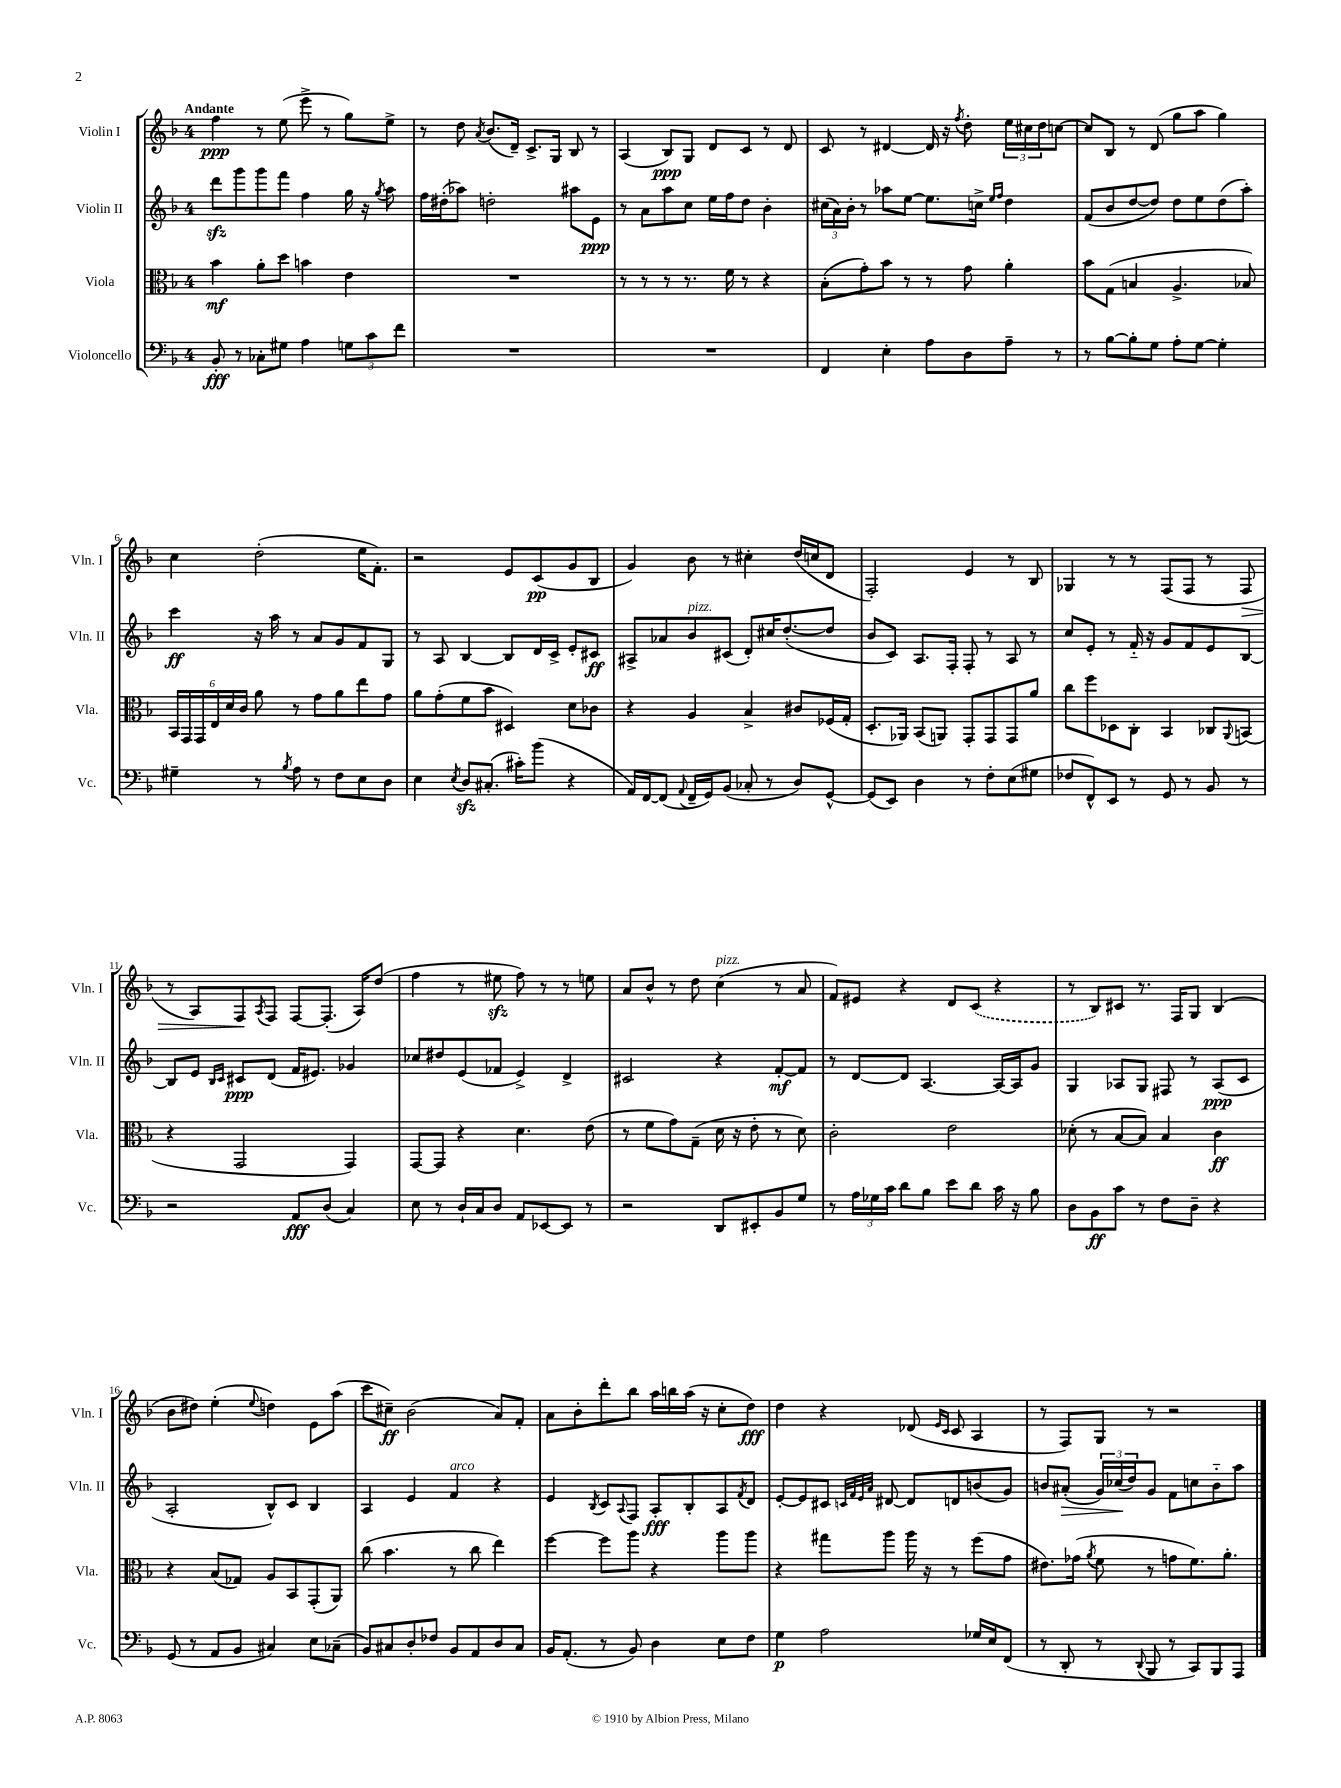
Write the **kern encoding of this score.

**kern	**dynam	**kern	**dynam	**kern	**dynam	**kern	**dynam
*part4	*part4	*part3	*part3	*part2	*part2	*part1	*part1
*staff4	*staff4	*staff3	*staff3	*staff2	*staff2	*staff1	*staff1
*I"Violoncello	*	*I"Viola	*	*I"Violin II	*	*I"Violin I	*
*I'Vc.	*	*I'Vla.	*	*I'Vln. II	*	*I'Vln. I	*
*clefF4	*	*clefC3	*	*clefG2	*	*clefG2	*
*k[b-]	*	*k[b-]	*	*k[b-]	*	*k[b-]	*
*M4/4	*	*M4/4	*	*M4/4	*	*M4/4	*
=1	=1	=1	=1	=1	=1	=1	=1
!	!	!	!	!	!	!LO:TX:a:B:t=Andante	!
8BB-'/	fff	4b-\	mf	8dddzz\L	.	4ff\	ppp
8r	.	.	.	8ggg\	.	.	.
8C-X'\L	.	8a'\L	.	8ggg\	.	8r	.
8G#X\J	.	8dd\J	.	8fff\J	.	(8ee\	.
4A\	.	4bn\	.	4ff\	.	8eee^\	.
.	.	.	.	.	.	8r	.
12Gn\L	.	4e\	.	16gg\	.	8gg\L)	.
.	.	.	.	16r	.	.	.
12c\	.	.	.	.	.	.	.
.	.	.	.	8qgg/	.	.	.
.	.	.	.	8aa\	.	8ee^\J	.
12f\J	.	.	.	.	.	.	.
=2	=2	=2	=2	=2	=2	=2	=2
1r	.	1r	.	16ff\LL	.	8r	.
.	.	.	.	(16dd#X'\J	.	.	.
.	.	.	.	8aa-X\J)	.	8dd\	.
.	.	.	.	.	.	8qa/	.
.	.	.	.	2ddn'\	.	(8.b-/L	.
.	.	.	.	.	.	16d~/Jk)	.
.	.	.	.	.	.	8.c^/L	.
.	.	.	.	.	.	16G/Jk	.
.	.	.	.	8aa#X\L	.	8B-/	.
.	.	.	.	8e\J	ppp	8r	.
=3	=3	=3	=3	=3	=3	=3	=3
1r	.	8r	.	8r	.	(4A/	.
.	.	8r	.	8a\L	.	.	.
.	.	8r	.	8aa\	.	8B-/L)	ppp
.	.	8.r	.	8cc\J	.	8G/J	.
.	.	.	.	16ee\LL	.	8d/L	.
.	.	16f\	.	16ff\J	.	.	.
.	.	8r	.	8dd\J	.	8c/J	.
.	.	4r	.	4b-'\	.	8r	.
.	.	.	.	.	.	8d/	.
=4	=4	=4	=4	=4	=4	=4	=4
4FF/	.	(8B-'\L	.	(24cc#X\LL	.	8c/	.
.	.	.	.	24a\)	.	.	.
.	.	.	.	24b-'\JJ	.	.	.
.	.	8g'\)	.	8r	.	8r	.
4E'\	.	8b-\J	.	8aa-X\L	.	[4d#X/	.
.	.	8r	.	[8ee\J	.	.	.
8A\L	.	8r	.	8.ee\L]	.	16d#/]	.
.	.	.	.	.	.	16r	.
.	.	.	.	.	.	8qff/	.
8D\	.	8g\	.	.	.	8dd'\	.
.	.	.	.	16ccn^\Jk	.	.	.
.	.	.	.	16qqee/LL	.	.	.
.	.	.	.	16qqff/JJ	.	.	.
8A~\J	.	4a'\	.	4dd\	.	24ee\LL	.
.	.	.	.	.	.	24cc#X\	.
.	.	.	.	.	.	24dd\J	.
8r	.	.	.	.	.	[8ccn\J	.
=5	=5	=5	=5	=5	=5	=5	=5
8r	.	8b-\L	.	(8f/L	.	8cc/L]	.
[8B-\L	.	(8G\J	.	8b-/	.	8B-/J	.
8B-'\]	.	4Bn/	.	[8dd/	.	8r	.
8G\J	.	.	.	8dd/J])	.	(8d/	.
8A'\L	.	4.A^/	.	8dd\L	.	8gg\L	.
[8G\J	.	.	.	8ee\	.	8aa\J	.
4G'\]	.	.	.	(8dd\	.	4gg\)	.
.	.	8B-X/)	.	8aa'\J)	.	.	.
!!LO:LB:g=z
=6	=6	=6	=6	=6	=6	=6	=6
4G#X~\	.	24BB-/LL	.	4ccc\	ff	4cc\	.
.	.	24GG/	.	.	.	.	.
.	.	24GG/	.	.	.	.	.
.	.	24E/	.	.	.	.	.
.	.	24d/	.	.	.	.	.
.	.	24c/JJ	.	.	.	.	.
8r	.	8a\	.	16r	.	(2dd'\	.
.	.	.	.	16aa\	.	.	.
8qB-/	.	.	.	.	.	.	.
8A\	.	8r	.	8r	.	.	.
8r	.	8g\L	.	8a/L	.	.	.
8F\L	.	8a\	.	8g/	.	.	.
8E\	.	8ee\	.	8f/	.	16ee\KL	.
.	.	.	.	.	.	8.f'\J)	.
8D\J	.	8g\J	.	8G/J	.	.	.
=7	=7	=7	=7	=7	=7	=7	=7
4E\	.	8a\L	.	8r	.	2r	.
.	.	(8g'\	.	8A/	.	.	.
8qE/	.	.	.	.	.	.	.
8Dzz/L	.	8f\	.	[4B-/	.	.	.
(8.C#X'/J	.	8b-\J	.	.	.	.	.
.	.	4D#X/)	.	8B-/L]	.	8e/L	.
16c#X'\KL)	.	.	.	.	.	.	.
(8b-\J	.	.	.	16d/L	.	(8c/	pp
.	.	.	.	16c^/JJ	.	.	.
4r	.	8d\L	.	8e'/L	.	8g/	.
.	.	8c-X\J	.	8c#X/J	ff	8B-/J	.
=8	=8	=8	=8	=8	=8	=8	=8
16AA/LL)	.	4r	.	8A#X^/L	.	4g/)	.
[16FF/J	.	.	.	.	.	.	.
(8FF/J]	.	.	.	8a-X/	.	.	.
8qqAA/	.	.	.	.	.	.	.
!	!	!	!	!LO:TX:a:i:t=pizz.	!	!	!
16FF~/LL	.	4A/	.	8b-/	.	8b-\	.
16GG/J)	.	.	.	.	.	.	.
(8BB-/J	.	.	.	(8c#X/J	.	8r	.
8C-X'/	.	4B-^/	.	8d'/L)	.	4cc#X'\	.
8r	.	.	.	16cc#X/K	.	.	.
.	.	.	.	([8.dd'/	.	.	.
8D/L)	.	8c#X/L	.	.	.	(16dd/LL	.
.	.	.	.	.	.	16ccn/J	.
[8GG^^/J	.	(16F-X/L	.	8dd/J]	.	8d/J	.
.	.	16G'/JJ	.	.	.	.	.
=9	=9	=9	=9	=9	=9	=9	=9
(8GG/L]	.	8.D'/L	.	8b-/L	.	2F'/)	.
8EE/J)	.	.	.	8c/J)	.	.	.
.	.	16AA-X/Jk)	.	.	.	.	.
4D\	.	(8BB-/L	.	8.A/L	.	.	.
.	.	8AAn/J)	.	.	.	.	.
.	.	.	.	16F'/Jk	.	.	.
8r	.	8GG'/L	.	8F'/	.	4e/	.
8F'\L	.	8GG/	.	8r	.	.	.
(8E\	.	8GG/	.	8A/	.	8r	.
8G#X\J	.	8a/J	.	8r	.	8B-/	.
=10	=10	=10	=10	=10	=10	=10	=10
8F-X/L	.	8cc\L	.	8cc/L	.	4G-X/	.
8FF^^/)	.	8ff\	.	8e'/J	.	.	.
8EE/J	.	8D-X\	.	8r	.	8r	.
8r	.	8C'\J	.	16f/	.	8r	.
.	.	.	.	16r	.	.	.
8GG/	.	4BB-/	.	8g/L	.	(8F/L	.
8r	.	.	.	8f/	.	8F/J	.
8BB-/	.	8C-X/L	.	8e/	.	8r	.
.	.	8qqAA/	.	.	.	.	.
!	!	!	!	!	!	!	!LO:HP:b
8r	.	(8BBn/J	.	[8B-/J	.	8F/	>
!!LO:LB:g=z
=11	=11	=11	=11	=11	=11	=11	=11
2r	.	4r	.	8B-/L]	.	8r	.
.	.	.	.	8e/J	.	8A/L)	.
.	.	.	.	16qqB-/LL	.	.	.
.	.	.	.	16qqc/JJ	.	.	.
.	.	2GG/	.	8c#X/L	ppp	8F/	.
.	.	.	.	.	.	8qA/	.
.	.	.	.	(8d/J	.	8F/J	]
8AA/L	fff	.	.	16f/KL	.	[8F/L	.
.	.	.	.	8.e#X/J)	.	.	.
(8D/J	.	.	.	.	.	(8.F'/J]	.
4C/)	.	4GG/)	.	4g-X/	.	.	.
.	.	.	.	.	.	16A/KL)	.
.	.	.	.	.	.	(8dd/J	.
=12	=12	=12	=12	=12	=12	=12	=12
8E\	.	[8GG/L	.	8cc-X/L	.	4ff\	.
8r	.	8GG/J]	.	8dd#X/	.	.	.
16D`/LL	.	4r	.	(8e/	.	8r	.
16C/J	.	.	.	.	.	.	.
8D/J	.	.	.	8f-X/J	.	8ee#Xzz\	.
8AA/L	.	4.d\	.	4e^/)	.	8ff\)	.
[8EE-X/	.	.	.	.	.	8r	.
8EE-/J]	.	.	.	4d^/	.	8r	.
8r	.	(8e\	.	.	.	8een\	.
=13	=13	=13	=13	=13	=13	=13	=13
2r	.	8r	.	2c#X/	.	8a/L	.
.	.	8f\L	.	.	.	8b-^^/J	.
.	.	8g\)	.	.	.	8r	.
.	.	(8G~\J	.	.	.	8dd\	.
!	!	!	!	!	!	!LO:TX:a:i:t=pizz.	!
8DD/L	.	16d\	.	4r	.	(4cc\	.
.	.	16r	.	.	.	.	.
8EE#X'/	.	8e'\	.	.	.	.	.
8BB-/	.	8r	.	[8f'/L	mf	8r	.
8G/J	.	8d\)	.	8f/J]	.	8a/	.
=14	=14	=14	=14	=14	=14	=14	=14
8r	.	2c'\	.	8r	.	8f/L)	.
24A\LL	.	.	.	[8d/L	.	8e#X/J	.
24G-X\	.	.	.	.	.	.	.
24c\JJ	.	.	.	.	.	.	.
8d\L	.	.	.	8d/J]	.	4r	.
8B-\J	.	.	.	[4.A/	.	.	.
8e\L	.	2e\	.	.	.	8d/L	.
8d\J	.	.	.	.	.	(8c/J	.
16c\	.	.	.	16A/LL_	.	4r	.
16r	.	.	.	16A/J]	.	.	.
8B-\	.	.	.	8g/J	.	.	.
=15	=15	=15	=15	=15	=15	=15	=15
8D\L	.	(8d-X'\	.	4G/	.	8r	.
8BB-\	ff	8r	.	.	.	8B-/L)	.
8c\J	.	[8B-/L	.	8A-X/L	.	8c#X/J	.
8r	.	8B-/J])	.	8G/J	.	8.r	.
8F\L	.	4B-/	.	8F#X/	.	.	.
.	.	.	.	.	.	16F/KL	.
8D~\J	.	.	.	8r	.	8G/J	.
4r	.	4c\	ff	(8A-/L	ppp	(4B-/	.
.	.	.	.	8c/J	.	.	.
!!LO:LB:g=z
=16	=16	=16	=16	=16	=16	=16	=16
(8GG/	.	4r	.	2A'/	.	8b-\L	.
8r	.	.	.	.	.	8dd#X\J)	.
8AA/L	.	(8B-/L	.	.	.	(4ee'\	.
8BB-/J	.	8G-X/J)	.	.	.	.	.
.	.	.	.	.	.	8qqee/	.
4C#X/)	.	8A/L	.	8B-^^/L)	.	4ddn\)	.
.	.	8BB-/	.	8c/J	.	.	.
8E\L	.	(8GG'/	.	4B-/	.	8e\L	.
(8C-X~\J	.	8AA/J)	.	.	.	(8aa\J	.
=17	=17	=17	=17	=17	=17	=17	=17
8BB-/L)	.	(8cc\	.	4A/	.	8ccc\L	.
8C#X/	.	4.b-\	.	.	.	8cc#X~\J)	ff
8D'/	.	.	.	4e/	.	(2b-\	.
8F-X/J	.	.	.	.	.	.	.
!	!	!	!	!LO:TX:a:i:t=arco	!	!	!
8BB-/L	.	8r	.	4f/	.	.	.
8AA/	.	8cc\	.	.	.	.	.
8D/	.	4ee\)	.	4r	.	8a/L)	.
8C#/J	.	.	.	.	.	8f'/J	.
=18	=18	=18	=18	=18	=18	=18	=18
16BB-/KL	.	[4ff\	.	4e/	.	8a\L	.
(8.AA'/J	.	.	.	.	.	.	.
.	.	.	.	.	.	8b-'\	.
.	.	.	.	8qB-/	.	.	.
8r	.	8ff\L]	.	8c/L	.	8ddd'\	.
.	.	.	.	8qqA/	.	.	.
8BB-/)	.	8aa\J	.	8F/J	.	8bb-\J	.
4D\	.	4r	.	8A'/L	fff	16aa\LL	.
.	.	.	.	.	.	16bbn\	.
.	.	.	.	8B-'/	.	(16aa\JJ	.
.	.	.	.	.	.	16r	.
8E\L	.	8aa\L	.	8A/	.	8cc'\L	.
.	.	.	.	8qf/	.	.	.
8F\J	.	8aa\J	.	8d/J	.	8dd\J)	fff
=19	=19	=19	=19	=19	=19	=19	=19
4G\	p	4r	.	[8e'/L	.	4dd\	.
.	.	.	.	8e/]	.	.	.
2A\	.	8gg#X\L	.	8c#X/J	.	4r	.
.	.	.	.	32qqcn/LLL	.	.	.
.	.	.	.	32qqf/	.	.	.
.	.	.	.	32qqe/	.	.	.
.	.	.	.	32qqa/JJJ	.	.	.
.	.	8aa\J	.	[8d#X/	.	.	.
.	.	16aa\	.	8d#/L]	.	(8d-X/	.
.	.	16r	.	.	.	.	.
.	.	.	.	.	.	16qqe/LL	.
.	.	.	.	.	.	16qqc/JJ	.
.	.	8r	.	8dn/	.	8c/	.
16G-X/LL	.	(8ff\L	.	(8bn/	.	4A/	.
16E/J	.	.	.	.	.	.	.
(8FF/J	.	8g\J	.	8g/J)	.	.	.
=20	=20	=20	=20	=20	=20	=20	=20
8r	.	8.e#X\L)	.	8bn/L	.	8r	.
!	!	!	!	!	!LO:HP:b	!	!
8DD'/	.	.	.	(8a#X'/J	>	8F/L)	.
.	.	(16g-X\Jk	.	.	.	.	.
.	.	8qa/	.	.	.	.	.
8r	.	8f\	.	24g/LL)	.	8G/J	.
.	.	.	.	(24cc-X/	.	.	.
.	.	.	.	24dd/J)	]	.	.
8qqDD/	.	.	.	.	.	.	.
8BBB-/	.	8r	.	8g/J	.	8r	.
8r	.	8gn\L	.	8f\L	.	2r	.
8CC/L)	.	8.f\)	.	8ccn\	.	.	.
8BBB-/	.	.	.	8b\	.	.	.
.	.	8.a'\J	.	.	.	.	.
8AAA/J	.	.	.	8aa\J	.	.	.
==	==	==	==	==	==	==	==
*-	*-	*-	*-	*-	*-	*-	*-
